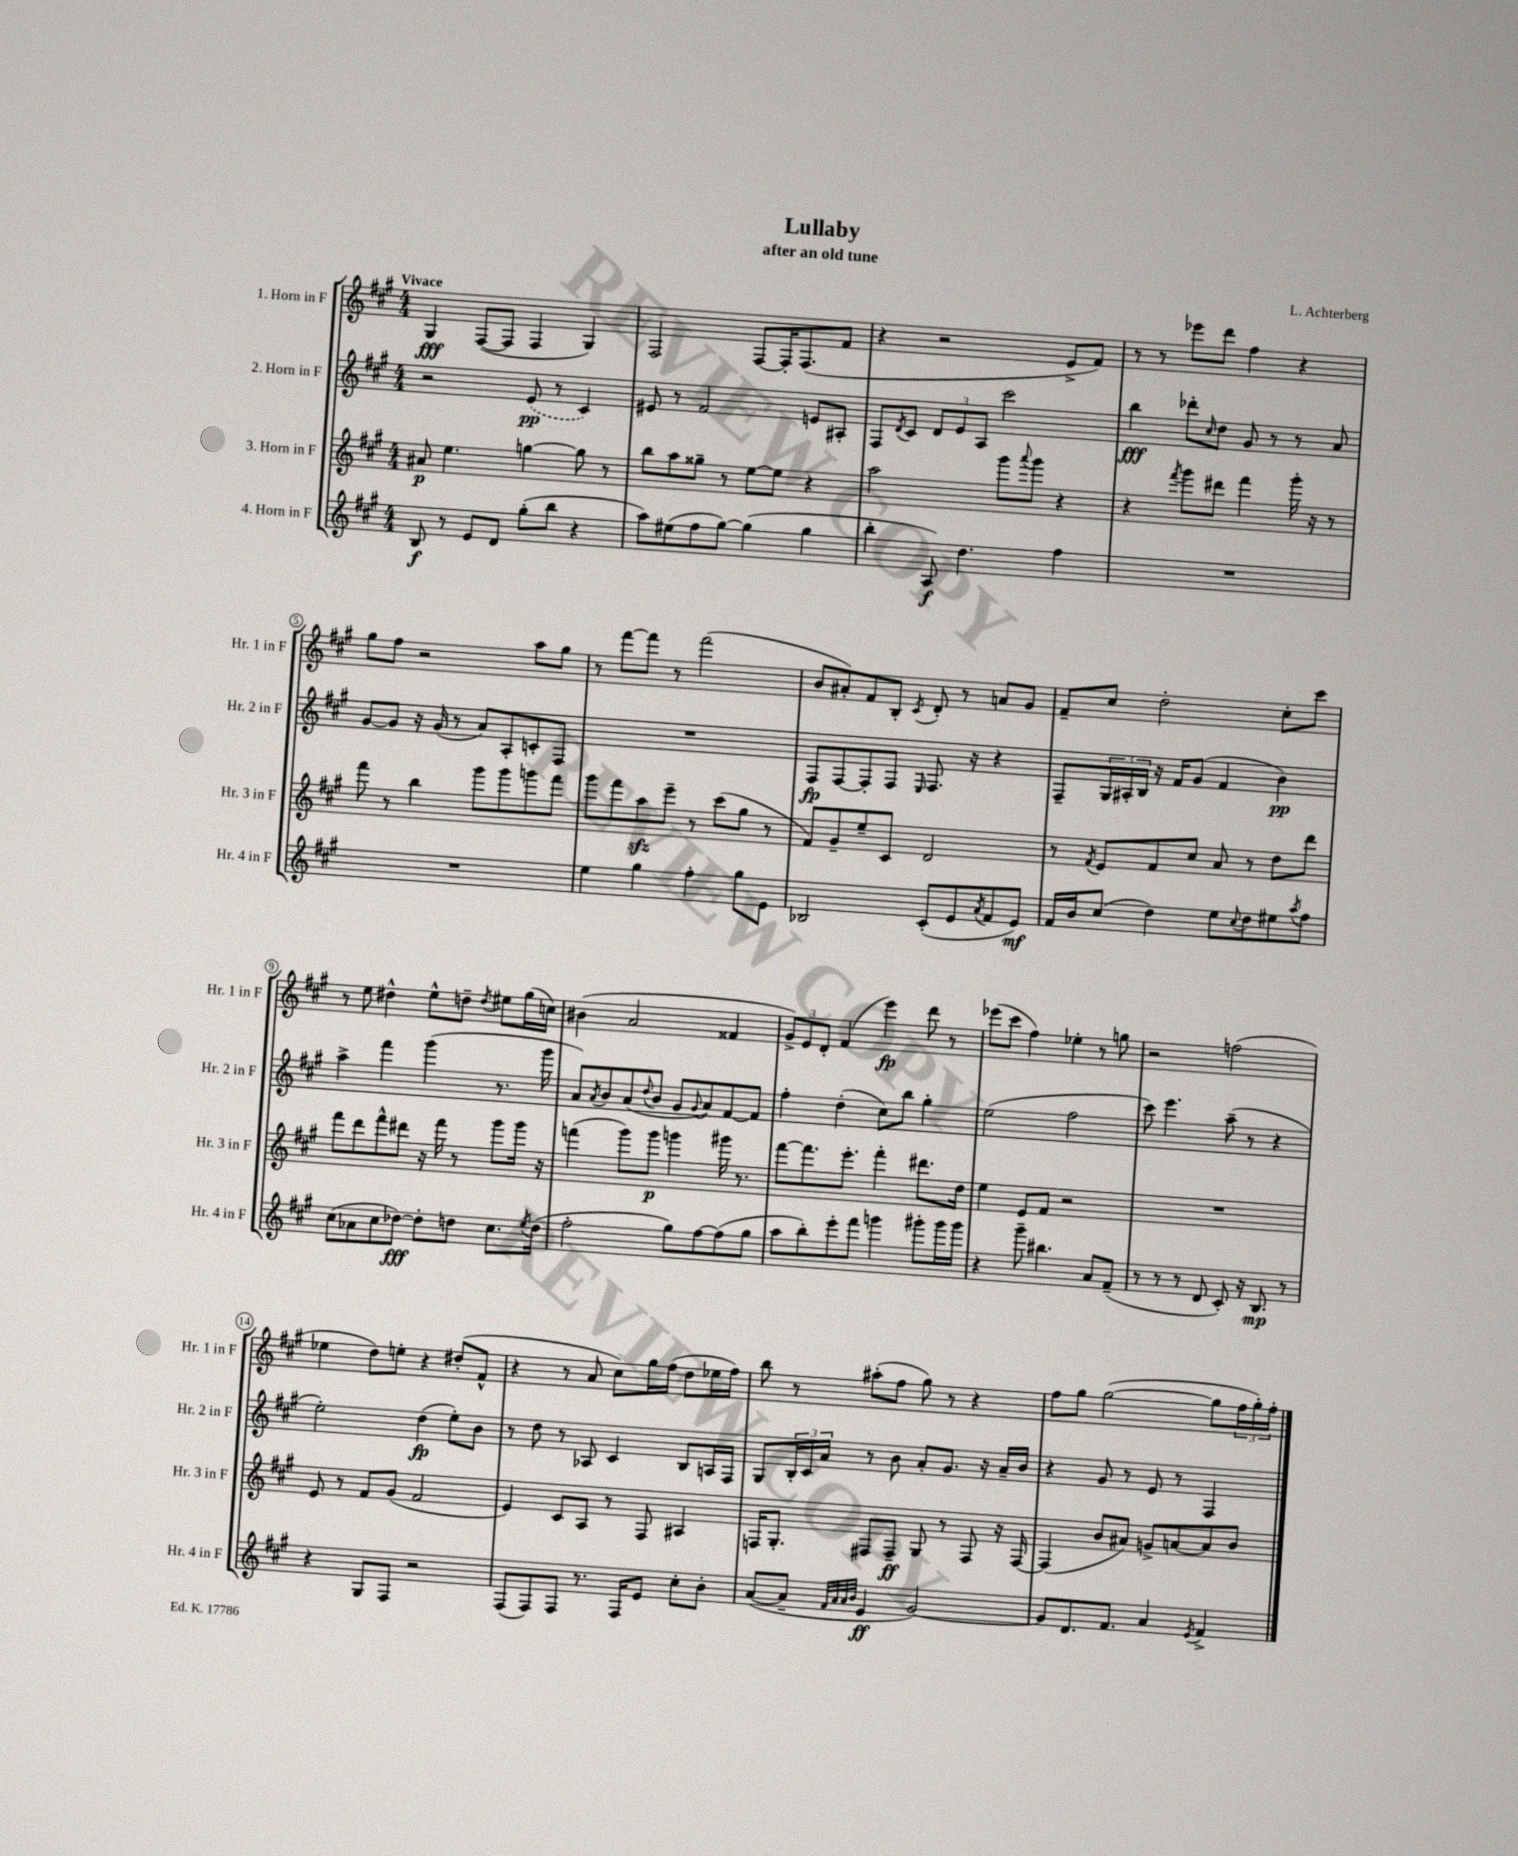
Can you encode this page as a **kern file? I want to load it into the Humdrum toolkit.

**kern	**dynam	**kern	**dynam	**kern	**dynam	**kern	**dynam
*part4	*part4	*part3	*part3	*part2	*part2	*part1	*part1
*staff4	*staff4	*staff3	*staff3	*staff2	*staff2	*staff1	*staff1
*I"4. Horn in F	*	*I"3. Horn in F	*	*I"2. Horn in F	*	*I"1. Horn in F	*
*I'Hr. 4 in F	*	*I'Hr. 3 in F	*	*I'Hr. 2 in F	*	*I'Hr. 1 in F	*
*clefG2	*	*clefG2	*	*clefG2	*	*clefG2	*
*k[f#c#g#]	*	*k[f#c#g#]	*	*k[f#c#g#]	*	*k[f#c#g#]	*
*M4/4	*	*M4/4	*	*M4/4	*	*M4/4	*
=1	=1	=1	=1	=1	=1	=1	=1
!	!	!	!	!	!	!LO:TX:a:B:t=Vivace	!
8B/	f	8a#X/	p	2r	.	4G#/	fff
8r	.	4.ee\	.	.	.	.	.
8e/L	.	.	.	.	.	([8F#/L	.
8d/J	.	.	.	.	.	8F#/J]	.
(8gg#'\L	.	[4ggn\	.	(8e/	pp	4F#/	.
8bb\J	.	.	.	8r	.	.	.
4r	.	8gg\]	.	4c#/)	.	4G#/)	.
.	.	8r	.	.	.	.	.
=2	=2	=2	=2	=2	=2	=2	=2
8aa\L)	.	8bb\L	.	8e#X/	.	2F#/	.
(8ee#X\	.	8aa\	.	8r	.	.	.
8ff#\	.	8gg##X~\J	.	2f#/	.	.	.
[8gg#\J)	.	8r	.	.	.	.	.
(4gg#\]	.	[8ee\L	.	.	.	[8F#/L	.
.	.	8ee\J]	.	.	.	16F#'/K]	.
.	.	.	.	.	.	(8.F#/	.
4gg#\	.	4r	.	8en/L	.	.	.
.	.	.	.	8A#X'/J	.	8f#/J	.
=3	=3	=3	=3	=3	=3	=3	=3
4bb'\	.	2aa\	.	8F#/L	.	4r	.
.	.	.	.	8qd/	.	.	.
.	.	.	.	8c#/J	.	.	.
8A/)	f	.	.	12d/L	.	2r	.
.	.	.	.	12e/	.	.	.
4.dd\	.	.	.	.	.	.	.
.	.	.	.	12A/J	.	.	.
.	.	8ggg#\L	.	2ccc#\	.	.	.
.	.	8qqaaa/	.	.	.	.	.
.	.	8ggg#\J	.	.	.	.	.
4ff#\	.	4r	.	.	.	8e^/L	.
.	.	.	.	.	.	8f#/J)	.
=4	=4	=4	=4	=4	=4	=4	=4
1r	.	4r	.	4bb\	fff	8r	.
.	.	.	.	.	.	8r	.
.	.	8qfff#/	.	.	.	.	.
.	.	8ggg#\L	.	8ddd-X'\L	.	8eee-X\L	.
.	.	.	.	16qqcc#/	.	.	.
.	.	8ddd#X\J	.	8dd\J	.	8ddd\J	.
.	.	4fff#\	.	8g#/	.	4ff#\	.
.	.	.	.	8r	.	.	.
.	.	16ggg#'\	.	8r	.	4r	.
.	.	16r	.	.	.	.	.
.	.	8r	.	8a/	.	.	.
!!LO:LB:g=z
=5	=5	=5	=5	=5	=5	=5	=5
1r	.	8fff#\	.	[8g#/L	.	8gg#\L	.
.	.	8r	.	8g#/J]	.	8ff#\J	.
.	.	4bb\	.	16r	.	2r	.
.	.	.	.	(16g#/	.	.	.
.	.	.	.	8r	.	.	.
.	.	8ggg#\L	.	8a/L)	.	.	.
.	.	8ggg#\	.	8A'/	.	.	.
.	.	8gggn\	.	8cn'/	.	8aa\L	.
.	.	8fff#\J	.	8F#/J	.	8gg#\J	.
=6	=6	=6	=6	=6	=6	=6	=6
4ee\	.	8ggg#\L	.	1r	.	8r	.
.	.	8fff#\	.	.	.	[8fff#\L	.
4gg#\	.	8aazz\	.	.	.	8fff#\J]	.
.	.	8eee~\J	.	.	.	8r	.
4ff#'\	.	8r	.	.	.	(2fff#\	.
.	.	(8ccc#\L	.	.	.	.	.
8gg#\L	.	8gg#\J	.	.	.	.	.
8e\J	.	8r	.	.	.	.	.
=7	=7	=7	=7	=7	=7	=7	=7
2B-X/	.	8f#/L)	.	8F#/L	fp	8b/L	.
.	.	8g#~/	.	[8F#/	.	8a#X'/)	.
.	.	8ee~/	.	8F#'/]	.	8f#/	.
.	.	8c#/J	.	8F#/J	.	8B'/J	.
.	.	.	.	16qqE/	.	8qc#/	.
(8c#'/L	.	2d/	.	8.F#/	.	8d'/	.
8e/	.	.	.	.	.	8r	.
.	.	.	.	16r	.	.	.
8qa/	.	.	.	.	.	.	.
8f#/	.	.	.	4r	.	8an/L	.
8e/J)	mf	.	.	.	.	8g#/J	.
=8	=8	=8	=8	=8	=8	=8	=8
16f#/LL	.	8r	.	8F#~/L	.	8f#~/L	.
16b/J	.	.	.	.	.	.	.
.	.	8qf#/	.	.	.	.	.
(8cc#/J	.	8e/L	.	24G#/L	.	8cc#/J	.
.	.	.	.	24A#X'/	.	.	.
.	.	.	.	24B/JJ	.	.	.
4dd\)	.	8f#/	.	16r	.	2dd'\	.
.	.	.	.	16f#/KL	.	.	.
.	.	8cc#/J	.	(8g#/J	.	.	.
8ee\L	.	8a/	.	4f#/	.	.	.
8qqcc#/	.	.	.	.	.	.	.
8dd\	.	8r	.	.	.	.	.
8ee#X\	.	8dd\L	.	4b\)	pp	8cc#'\L	.
8qaa/	.	.	.	.	.	.	.
8ff#\J	.	8ddd\J	.	.	.	8ccc#\J	.
!!LO:LB:g=z
=9	=9	=9	=9	=9	=9	=9	=9
(8cc#\L	.	8fff#\L	.	4aa^\	.	8r	.
8a-X\	.	8ddd\	.	.	.	8ee\	.
8cc#\	.	8fff#^^\	.	4fff#\	.	4dd#X^^\	.
[8dd-X\J)	fff	8ddd#X\J	.	.	.	.	.
8dd-'\L]	.	16r	.	(4ggg#\	.	8ee^^\L	.
.	.	16fff#\	.	.	.	.	.
8ddn\J	.	8r	.	.	.	8ddn~\J	.
.	.	.	.	.	.	8qdd/	.
8.cc#\L	.	8ggg#\L	.	8.r	.	8ee#X\L	.
.	.	16ggg#\Jk	.	.	.	(16gg#\L	.
8qee/	.	.	.	.	.	.	.
(16dd\Jk	.	16r	.	16ggg#\	.	16ccn\JJ)	.
=10	=10	=10	=10	=10	=10	=10	=10
2ff#'\	.	(4fffn\	.	8a/L)	.	(4b#X\	.
.	.	.	.	8qa/	.	.	.
.	.	.	.	8b/	.	.	.
.	.	8ggg#\L)	.	(8a/	.	2a/	.
.	.	.	.	8qqdd/	.	.	.
.	.	8ggg#\J	p	8b/J	.	.	.
8gg#\L)	.	4gggn\	.	8g#/L	.	.	.
.	.	.	.	8qqg#/	.	.	.
[8ff#\	.	.	.	8a/)	.	.	.
(8ff#\]	.	16ggg#X\	.	[8f#/	.	4f##X/	.
.	.	8.r	.	.	.	.	.
8gg#\J	.	.	.	8f#/J]	.	.	.
=11	=11	=11	=11	=11	=11	=11	=11
8aa\L	.	[8fff#\L	.	4ff#'\	.	12g#^/L)	.
.	.	.	.	.	.	12e/	.
8bb'\)	.	8.fff#\]	.	.	.	.	.
.	.	.	.	.	.	12d'/J	.
8eee'\	.	.	.	(4dd'\	.	(4f#/	.
.	.	8.eee'\J	.	.	.	.	.
8fff#\J	.	.	.	.	.	.	.
4gggn\	.	4fff#'\	.	8cc#\L)	.	4eee\)	fp
.	.	.	.	8bb\J	.	.	.
8ggg#X'\L	.	8.ddd#X\L	.	4gg#'\	.	8ddd\	.
16ggg#\L	.	.	.	.	.	8r	.
16ggg#\JJ	.	16dd\Jk	.	.	.	.	.
=12	=12	=12	=12	=12	=12	=12	=12
4r	.	4ee\	.	(2ee\	.	(8eee-X\L	.
.	.	.	.	.	.	8ccc#\J	.
8ggg#~\	.	8e/L	.	.	.	4ff#\)	.
4.bb#X\	.	8f#/J	.	.	.	.	.
.	.	2r	.	2ff#\	.	4ee-X'\	.
8a/L	.	.	.	.	.	8r	.
(8f#~/J	.	.	.	.	.	8ggn\	.
=13	=13	=13	=13	=13	=13	=13	=13
8r	.	1r	.	8ccc#\)	.	2r	.
8r	.	.	.	4.eee\	.	.	.
8r	.	.	.	.	.	.	.
8d/	.	.	.	.	.	.	.
8c#'/)	.	.	.	(8aa~\	.	(2ffn\	.
16r	.	.	.	8r	.	.	.
8.B/	mp	.	.	.	.	.	.
.	.	.	.	4r	.	.	.
8r	.	.	.	.	.	.	.
!!LO:LB:g=z
=14	=14	=14	=14	=14	=14	=14	=14
4r	.	8e/	.	2ee'\)	.	4ee-X\	.
.	.	8r	.	.	.	.	.
8G#/L	.	8f#/L	.	.	.	8dd\L)	.
8F#/J	.	(8g#/J	.	.	.	8een'\J	.
2r	.	2f#/	.	(4dd\	fp	4r	.
.	.	.	.	8ee'\L)	.	(8dd#X'/L	.
.	.	.	.	8b\J	.	8f#^^/J	.
=15	=15	=15	=15	=15	=15	=15	=15
(8F#/L	.	4e/)	.	8r	.	4r	.
8F#/)	.	.	.	8dd\	.	.	.
8F#/J	.	8c#/L	.	8r	.	8r	.
8.r	.	8A/J	.	8A-X/	.	8a/	.
.	.	8r	.	4c#/	.	8cc#\L)	.
16F#/KL	.	.	.	.	.	.	.
8e/J	.	8F#/	.	.	.	16gg#\L	.
.	.	.	.	.	.	(16ff#\JJ	.
8cc#'\L	.	4A#X/	.	8B/L	.	8dd\L	.
8b'\J	.	.	.	16An/L	.	16ee-X\L	.
.	.	.	.	16F#/JJ	.	16ff#\JJ)	.
=16	=16	=16	=16	=16	=16	=16	=16
([8a/L	.	16Fn/KL	.	8G#/L	.	8bb\	.
.	.	8.G#'/J	.	.	.	.	.
8a~/J]	.	.	.	24B'/L	.	8r	.
.	.	.	.	24c#/	.	.	.
.	.	.	.	24a/JJ	.	.	.
32qqf#/LLL	.	.	.	.	.	.	.
32qqa/	.	.	.	.	.	.	.
32qqa/	.	.	.	.	.	.	.
32qqb/JJJ	.	.	.	.	.	.	.
4e/	ff	8F#X/L	.	8r	.	(8aa#X'\L	.
.	.	8F#~/J	ff	8b\	.	8ff#\J	.
[2g#/)	.	8G#/	.	8a'/L	.	8gg#\)	.
.	.	8r	.	8.g#/J	.	8r	.
.	.	8F#/	.	.	.	4r	.
.	.	.	.	16r	.	.	.
.	.	16r	.	16a~/LL	.	.	.
.	.	[16F#/	.	16b/JJ	.	.	.
=17	=17	=17	=17	=17	=17	=17	=17
8g#/L]	.	(4F#/]	.	4r	.	8ff#\L	.
8.d/	.	.	.	.	.	8gg#\J	.
.	.	8b/L	.	8g#/	.	([2gg#\	.
8.f#/J	.	.	.	.	.	.	.
.	.	8a#X/J)	.	8r	.	.	.
4a/	.	8gn^/L	.	8e/	.	.	.
.	.	[8an/	.	8r	.	.	.
8qe/	.	.	.	.	.	.	.
4f#^/	.	8a/]	.	4F#/	.	8gg#\L]	.
.	.	8b/J	.	.	.	24ff#\L	.
.	.	.	.	.	.	24gg#'\)	.
.	.	.	.	.	.	24ff#'\JJ	.
==	==	==	==	==	==	==	==
*-	*-	*-	*-	*-	*-	*-	*-
